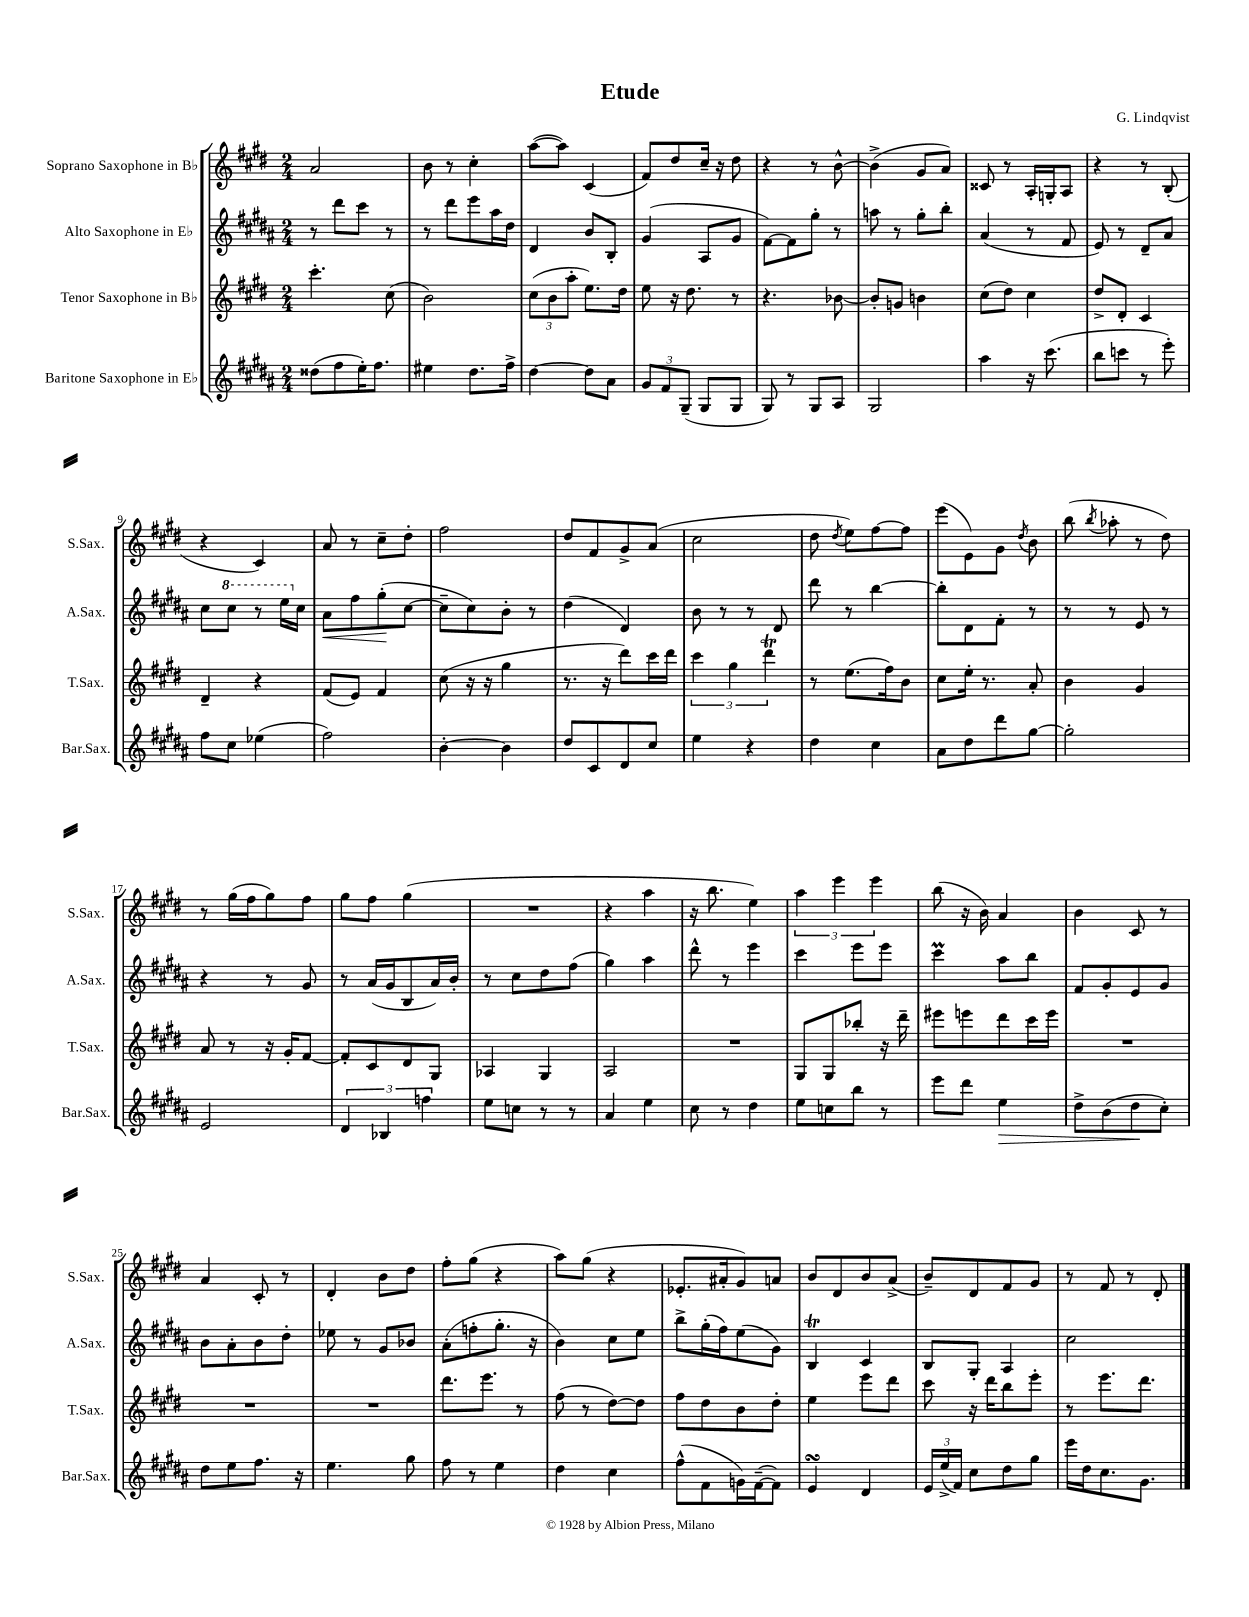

**kern	**kern	**kern	**kern
*staff4	*staff3	*staff2	*staff1
*clefG2	*clefG2	*clefG2	*clefG2
*k[f#c#g#d#a#]	*k[f#c#g#d#]	*k[f#c#g#d#a#]	*k[f#c#g#d#]
*M2/4	*M2/4	*M2/4	*M2/4
(8dd##\L	4.ccc#'\	8r	2a/
8ff#\	.	8ddd#\L	.
16ee'\K)	.	8ccc#\J	.
8.ff#\J	.	.	.
.	(8cc#\	8r	.
=	=	=	=
4ee#\	2b\)	8r	8b\
.	.	8ddd#\L	8r
8.dd#\L	.	8eee\	4cc#'\
.	.	16aa#\L	.
16ff#^\Jk	.	16dd#\JJ	.
=	=	=	=
[4dd#\	(12cc#\L	4d#/	([8aa\L
.	12b\	.	.
.	.	.	8aa\]J)
.	12aa'\J	.	.
8dd#\]L	8.ee\L)	8b/L	(4c#/
8a#\J	.	8B'/J	.
.	16dd#\Jk	.	.
=	=	=	=
12g#/L	8ee\	(4g#/	8f#/L)
12f#/	.	.	.
.	16r	.	8dd#/
(12G#~/J	.	.	.
.	8.dd#\	.	.
8G#/L	.	8A#/L	16cc#~/Jk
.	.	.	16r
8G#/J	8r	8g#/J	8dd#\
=	=	=	=
8G#/)	4.r	[8f#\L)	4r
8r	.	8f#\]	.
8G#/L	.	8gg#'\J	8r
8A#/J	[8b-\	8r	[8b^^\
=	=	=	=
2G#/	8b-'/]L	8aa\	(4b^\]
.	8g/J	8r	.
.	4b\	8gg#'\L	8g#/L
.	.	8bb'\J	8a/J)
=	=	=	=
4aa#\	(8cc#\L	(4a#/	8c##/
.	8dd#\J)	.	8r
16r	4cc#\	8r	16A'/LL
(8.ccc#\	.	.	16G'/J
.	.	8f#/	8A/J
=	=	=	=
8bb\L	8dd#^/L	8e/)	4r
8ccc\J	8d#'/J	8r	.
8r	4c#/	8d#~/L	8r
8eee'\)	.	8a#/J	(8B'/
=	=	=	=
8ff#\L	4d#~/	8cc#\L	4r
8cc#\J	.	8ccc#\J	.
(4ee-\	4r	8r	4c#/)
.	.	16eee\LL	.
.	.	16cc#\JJ	.
=	=	=	=
2ff#\)	(8f#/L	8a#\L	8a/
.	8e/J)	8ff#\	8r
.	4f#/	(8gg#'\	8cc#~\L
.	.	[8cc#\J	8dd#'\J
=	=	=	=
[4b'\	(8cc#\	8cc#~\]L	2ff#\
.	16r	8cc#\)	.
.	16r	.	.
4b\]	4gg#\	8b'\J	.
.	.	8r	.
=	=	=	=
8dd#/L	8.r	(4dd#\	8dd#/L
8c#/	.	.	8f#/
.	16r	.	.
8d#/	8ddd#\L)	4d#/)	8g#^/
8cc#/J	16ccc#\L	.	(8a/J
.	16ddd#\JJ	.	.
=	=	=	=
4ee\	6ccc#\	8b\	2cc#\
.	.	8r	.
.	6gg#\	.	.
4r	.	8r	.
.	6ddd#\	.	.
.	.	8d#/	.
=	=	=	=
4dd#\	8r	8ddd#\	8dd#\
.	.	.	8qdd#/
.	(8.ee\L	8r	8ee\L)
4cc#\	.	[4bb\	[8ff#\
.	16ff#\k)	.	.
.	8b\J	.	8ff#\]J
=	=	=	=
8a#\L	8cc#\L	8bb'\]L	(8eee\L
8dd#\	16ee'\Jk	8d#\	8e\)
.	8.r	.	.
8ddd#\	.	8f#'\J	8g#\J
.	.	.	8qdd#/
[8gg#\J	8a'/	8r	8b\
=	=	=	=
2gg#'\]	4b\	8r	(8bb\
.	.	.	8qbb/
.	.	8r	8aa-'\
.	4g#/	8e/	8r
.	.	8r	8dd#\)
=	=	=	=
2e/	8a/	4r	8r
.	8r	.	(16gg#\LL
.	.	.	16ff#\J
.	16r	8r	8gg#\)
.	16g#'/LK	.	.
.	[8f#/J	8g#/	8ff#\J
=	=	=	=
6d#/	8f#'/]L	8r	8gg#\L
.	8c#/	(16a#/LL	8ff#\J
6B-/	.	.	.
.	.	16g#/J	.
.	8d#/	8B/	(4gg#\
6ff\	.	.	.
.	8G#/J	16a#/L)	.
.	.	16b'/JJ	.
=	=	=	=
8ee\L	4A-/	8r	2r
8cc\J	.	8cc#\L	.
8r	4G#/	8dd#\	.
8r	.	(8ff#\J	.
=	=	=	=
4a#/	2A/	4gg#\)	4r
4ee\	.	4aa#\	4aa\
=	=	=	=
8cc#\	2r	8ddd#^^\	16r
.	.	.	8.bb\
8r	.	8r	.
4dd#\	.	4eee\	4ee\)
=	=	=	=
8ee\L	8G#/L	4ccc#\	6aa\
8cc\	8G#/	.	.
.	.	.	6eee\
8bb\J	8bb-'/J	8eee\L	.
.	.	.	6eee\
8r	16r	8eee\J	.
.	16ddd#~\	.	.
=	=	=	=
8eee\L	8eee#\L	4ccc#\	(8bb\
8ddd#\J	8eee\	.	16r
.	.	.	16b\)
4ee\	8ddd#\	8aa#\L	4a/
.	16ccc#\L	8bb\J	.
.	16eee\JJ	.	.
=	=	=	=
8dd#^\L	2r	8f#/L	4b\
(8b\	.	8g#'/	.
8dd#\	.	8e/	8c#/
8cc#'\J)	.	8g#/J	8r
=	=	=	=
8dd#\L	2r	8b\L	4a/
8ee\	.	8a#'\	.
8.ff#\J	.	8b\	8c#'/
.	.	8dd#'\J	8r
16r	.	.	.
=	=	=	=
4.ee\	2r	8ee-\	4d#'/
.	.	8r	.
.	.	8g#/L	8b\L
8gg#\	.	8b-/J	8dd#\J
=	=	=	=
8ff#\	8.ddd#\L	(8a#'\L	8ff#'\L
8r	.	8ff'\	(8gg#\J
.	8.eee\J	.	.
4ee\	.	8.gg#'\J	4r
.	8r	.	.
.	.	16r	.
=	=	=	=
4dd#\	(8ff#\	4b\)	8aa\L)
.	8r	.	(8gg#\J
4cc#\	[8dd#\L)	8cc#\L	4r
.	8dd#\]J	8ee\J	.
=	=	=	=
(8ff#^^\L	8ff#\L	8bb^\L	8.e-'/L
8f#\	8dd#\	(16gg#'\L	.
.	.	16ff#\J)	16a#'/k
16g\L)	8b\	(8ee\	8g#/)
([16f#~\J	.	.	.
8f#\]J)	8dd#'\J	8g#\J)	8a/J
=	=	=	=
4e/	4ee\	4B/	8b/L
.	.	.	8d#/
4d#/	8eee\L	4c#/	8b/
.	8ddd#\J	.	(8a^/J
=	=	=	=
24e/LL	8ccc#\	8B/L	8b~/L)
(24ee^/	.	.	.
24f#/JJ)	.	.	.
8cc#\L	16r	8G#'/J	8d#/
.	16ddd#\LK	.	.
8dd#\	8bb\	4A#/	8f#/
8gg#\J	8eee'\J	.	8g#/J
=	=	=	=
16eee\LL	8r	2cc#\	8r
16dd#\J	.	.	.
8.cc#\	8.eee\L	.	8f#/
.	.	.	8r
8.g#\J	8.ddd#\J	.	.
.	.	.	8d#'/
==	==	==	==
*-	*-	*-	*-
